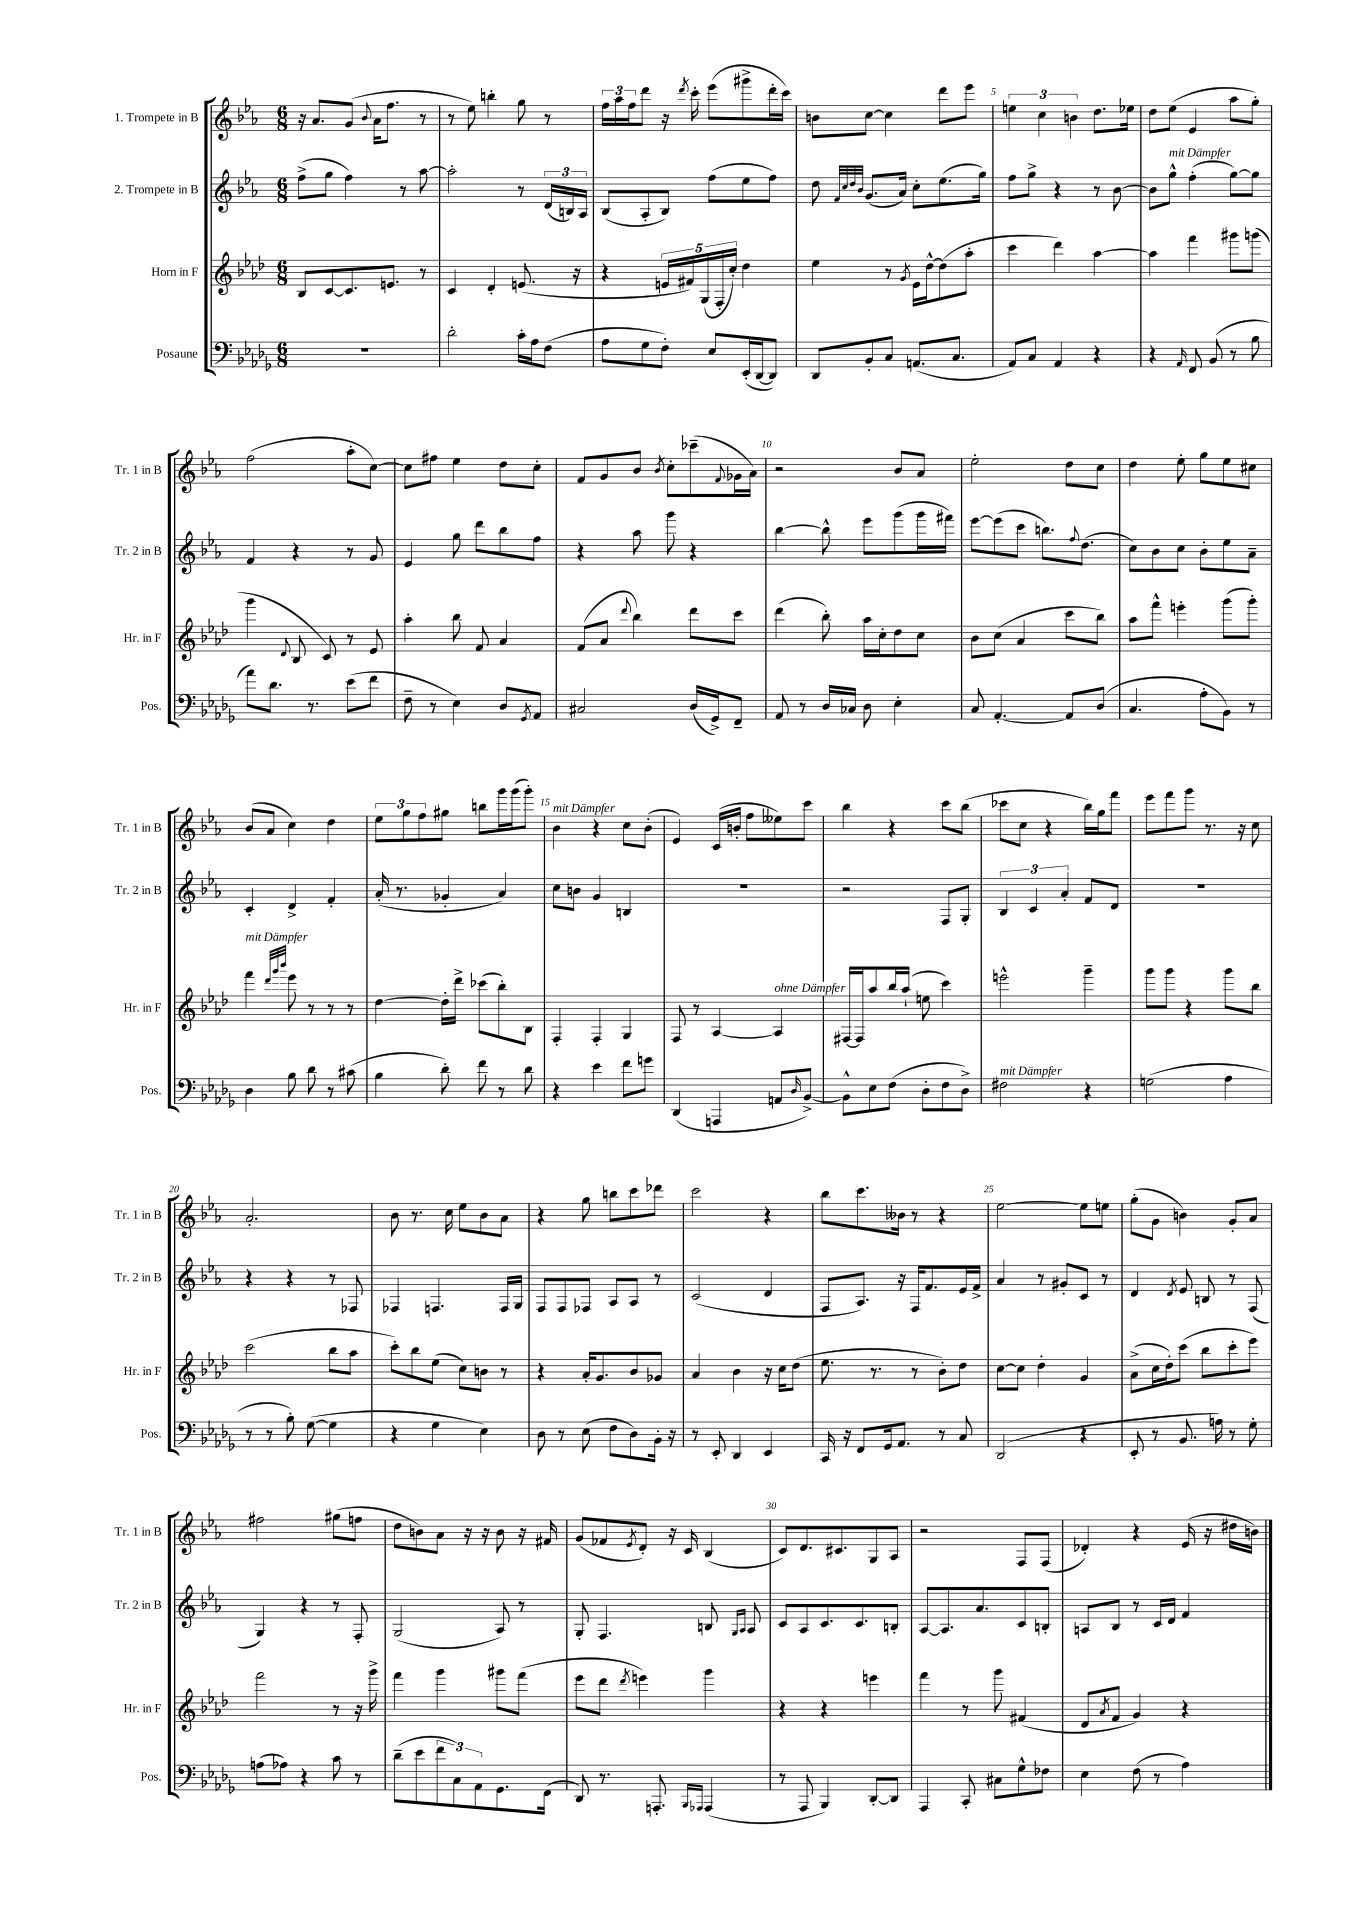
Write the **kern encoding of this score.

**kern	**kern	**kern	**kern
*part4	*part3	*part2	*part1
*staff4	*staff3	*staff2	*staff1
*I"Posaune	*I"Horn in F	*I"2. Trompete in B	*I"1. Trompete in B
*I'Pos.	*I'Hr. in F	*I'Tr. 2 in B	*I'Tr. 1 in B
*clefF4	*clefG2	*clefG2	*clefG2
*k[b-e-a-d-g-]	*k[b-e-a-d-]	*k[b-e-a-]	*k[b-e-a-]
*M6/8	*M6/8	*M6/8	*M6/8
=1	=1	=1	=1
2.r	8B-/L	(8ff^\L	16r
.	.	.	8.a-/L
.	[8c/	8gg\J	.
.	8.c/]	4ff\)	(8g/J
.	.	.	8qqb-/
.	.	.	16a-\KL
.	8.en/J	.	8.ff\J
.	.	8r	.
.	8r	[8aa-\	8r
=2	=2	=2	=2
2d-'\	4c/	2aa-'\]	8r
.	.	.	8ee-\)
.	4d-'/	.	4bbn'\
16c'\LL	(8.en/	8r	8gg\
16A-\J	.	.	.
(8F\J	.	(24d/LL	8r
.	.	24Bn/)	.
.	16r	.	.
.	.	24A-/JJ	.
=3	=3	=3	=3
8A-\L	4r	(8B-/L	24ff\LL
.	.	.	24aa-\
.	.	.	24ff\J
8G-\	.	8A-'/	8ddd\J
8F'\J)	20en/LL	8B-/J)	16r
.	20f#X/)	.	.
.	.	.	8qddd/
.	.	.	16ccc'\
.	(20G/	.	.
8E-/L	.	(8ff\L	(8eee-\L
.	20F'/	.	.
.	20cc'/JJ)	.	.
(16EE-'/L	4dd-\	8ee-\	8ggg#X^\
[16DD-/J	.	.	.
8DD-/J])	.	8ff\J)	16ddd'\L
.	.	.	16ccc\JJ)
=4	=4	=4	=4
8DD-/L	4ee-\	8dd\	8bn\L
.	.	32qqf/LLL	.
.	.	32qqcc/	.
.	.	32qqdd/	.
.	.	32qqb-/JJJ	.
8BB-'/	.	(8.g/L	[8cc\J
8C/J	8r	.	4cc\]
.	.	16a-/Jk)	.
.	8qg/	.	.
(8.AAn/L	16e-\LL	8cc'\L	.
.	[16dd-^^\J	.	.
.	(8dd-\]	(8.ee-\	8ddd\L
8.C/J	.	.	.
.	8aa-'\J	.	8eee-\J
.	.	16gg\Jk)	.
=5	=5	=5	=5
8AA-/L)	4ccc\	8ff\L	6een\
8C/J	.	8gg^\J	.
.	.	.	6cc\
4AA-/	4ddd-\)	4r	.
.	.	.	6bn\
4r	[4aa-\	8r	8.dd\L
.	.	[8b-\	.
.	.	.	16ee-X\Jk
=6	=6	=6	=6
4r	4aa-\]	8b-\L]	8dd\L
!	!	!LO:TX:a:i:t=mit Dämpfer	!
.	.	8gg^^\J	(8ee-\J
16qqAA-/	.	.	.
8FF/	4fff\	(4ff'\	4e-/
(8BB-/	.	.	.
8r	8ggg#X\L	[8gg\L)	8aa-\L
8B-\	(8gggn\J	8gg\J]	8gg'\J)
!!LO:LB:g=z
=7	=7	=7	=7
8a-\L)	4ggg\	4f/	(2ff\
8.d-\J	.	.	.
.	8qqd-/	.	.
.	8B-/	4r	.
8.r	.	.	.
.	8c/)	.	.
(8e-\L	8r	8r	8aa-'\L
8f\J	8e-/	8g/	[8cc\J)
=8	=8	=8	=8
8F~\	4aa-'\	4e-/	8cc\L]
8r	.	.	8ff#X\J
4E-\)	8bb-\	8gg\	4ee-\
.	8f/	8ddd\L	.
8D-/L	4a-/	8bb-\	8dd\L
8qGG-/	.	.	.
8AA-/J	.	8ff\J	8cc'\J
=9	=9	=9	=9
2C#X/	(8f/L	4r	8f/L
.	8a-/J	.	8g/
.	8qqddd-/	.	.
.	4bb-\)	8aa-\	8b-/J
.	.	.	8qb-/
.	.	8ggg\	8cc'\L
(16D-/LL	8ddd-\L	4r	(8ccc-X~\
16GG-^/J)	.	.	.
.	.	.	8qqf/
8FF~/J	8ccc\J	.	16g-X\L
.	.	.	16a-\JJ)
=10	=10	=10	=10
8AA-/	(4ddd-\	[4bb-\	2r
8r	.	.	.
16D-/LL	8bb-'\)	8bb-^^\]	.
16C-X/JJ	.	.	.
8D-\	16aa-\LL	8eee-\L	.
.	16cc'\J	.	.
4E-'\	8dd-\	(8ggg\	8b-/L
.	8cc\J	16ggg\L	8a-/J
.	.	16fff#X\JJ)	.
=11	=11	=11	=11
8C/	8b-\L	[8eee-\L	2ee-'\
[4.AA-'/	(8cc\J	(8eee-\]	.
.	4a-/	8ccc\J	.
.	.	8.bbn\L)	.
8AA-/L]	8ccc\L	.	8dd\L
.	.	8qqff/	.
.	.	(8.dd\J	.
(8D-/J	8bb-\J)	.	8cc\J
=12	=12	=12	=12
4.C/	8aa-\L	8cc\L)	4dd\
.	8fff^^\J	8b-\	.
.	4eeen'\	8cc\J	8ee-'\
8A-'\L	.	8b-'\L	8gg\L
8BB-\J)	(8ggg\L	8ee-\	8ee-\
8r	8ggg'\J)	8a-~\J	8cc#X\J
!!LO:LB:g=z
=13	=13	=13	=13
!	!LO:TX:a:i:t=mit Dämpfer	!	!
4D-\	4fff\	4c'/	(8b-/L
.	.	.	8a-/J
.	32qqddd-/LLL	.	.
.	32qqggg/	.	.
.	32qqbbb-/JJJ	.	.
8B-\	8eee-\	4d^/	4cc\)
8d-\	8r	.	.
8r	8r	4f'/	4dd\
(8c#X\	8r	.	.
=14	=14	=14	=14
4B-\	[4dd-\	(16a-'/	12ee-\L
.	.	8.r	.
.	.	.	12gg\
.	.	.	12ff\
8d-'\)	16dd-'\LL]	4g-X'/	8gg#X\J
.	16ddd-^\JJ	.	.
8f\	(8ccc-X\L	.	8bbn\L
8r	8bb-'\)	4a-/)	16ggg\L
.	.	.	(16ggg\J
8d-\	8B-\J	.	8ggg'\J)
=15	=15	=15	=15
!	!	!	!LO:TX:a:i:t=mit Dämpfer
4r	4F'/	8cc\L	4b-\
.	.	8bn\J	.
4e-\	4F'/	4g/	4r
8f\L	4G/	4Bn/	8cc\L
8gn\J	.	.	(8b-'\J
=16	=16	=16	=16
(4DD-/	8F/	2.r	4e-/)
.	8r	.	.
4AAAn/	[4A-/	.	(16c/LL
.	.	.	16bn'/JJ
.	.	.	8ff\L
!	!LO:TX:a:i:t=ohne Dämpfer	!	!
8AAn/L	4A-/]	.	8ee--X\)
16qqD-/	.	.	.
[8BB-^/J)	.	.	8ccc\J
=17	=17	=17	=17
8BB-^^\L]	[16F#X/LL	2r	4bb-\
.	16F#/J]	.	.
8E-\	8aa-/	.	.
(8F\J	16bb-/L	.	4r
.	(16aa-`/JJ	.	.
8D-'\L	8een\	.	.
8F\	4ccc\)	8F/L	8ccc\L
8D-^\J)	.	8G'/J	(8bb-\J
=18	=18	=18	=18
!LO:TX:a:i:t=mit Dämpfer	!	!	!
2F#X\	2eeen^^\	6B-/	8ccc-X\L
.	.	.	8cc\J
.	.	6c/	.
.	.	.	4r
.	.	6a-'/	.
4r	4ggg~\	8f/L	16bb-\LL)
.	.	.	16gg\J
.	.	8d/J	8fff\J
=19	=19	=19	=19
(2Gn\	8ggg\L	2.r	8eee-\L
.	8ggg\J	.	8fff\
.	4r	.	8ggg\J
.	.	.	8.r
4A-\	8ggg\L	.	.
.	.	.	16r
.	8bb-\J	.	8cc\
!!LO:LB:g=z
=20	=20	=20	=20
8r	(2ccc\	4r	2.a-'/
8r	.	.	.
8B-'\)	.	4r	.
([8G-\	.	.	.
4G-\]	8bb-\L	8r	.
.	8aa-\J	8F-X/	.
=21	=21	=21	=21
4r	8ccc'\L)	4F-X/	8b-\
.	8bb-\	.	8.r
4G-\	(8ee-\J	4.Fn/	.
.	.	.	16cc\
.	8cc\L)	.	8ee-\L
4E-\)	8bn\J	.	8b-\
.	8r	16F/LL	8a-\J
.	.	16G/JJ	.
=22	=22	=22	=22
8D-\	4r	8F/L	4r
8r	.	8F/	.
(8E-\	16a-'/KL	8F-X/J	8gg\
.	8.g/	.	.
8F\L	.	8A-/L	8bbn\L
8D-\)	8b-/	8A-/J	8ccc\
16BB-'\Jk	8g-X/J	8r	8ddd-X\J
16r	.	.	.
=23	=23	=23	=23
8r	4a-/	(2c/	2ccc\
8EE-'/	.	.	.
4DD-/	4b-\	.	.
4EE-/	16r	4d/	4r
.	16cc\KL	.	.
.	(8dd-\J	.	.
=24	=24	=24	=24
16CC/	8.ee-\	8F/L	8bb-\L
16r	.	.	.
8FF/L	.	8.A-/J)	8.ccc\
.	8.r	.	.
16GG-/k	.	.	.
8.AA-/J	.	16r	16b--X\Jk
.	8r	16F/KL	8r
.	.	8.f/	.
8r	8b-'\L)	.	4r
8C/	8dd-\J	16e-/L	.
.	.	16f^/JJ	.
=25	=25	=25	=25
(2DD-/	[8cc\L	4a-/	[2ee-\
.	8cc\J]	.	.
.	4dd-'\	8r	.
.	.	8g#X'/L	.
4r	4g/	8c/J	8ee-\L]
.	.	8r	8een\J
=26	=26	=26	=26
8EE-'/	(8a-^\L	4d/	(8gg'\L
8r	16cc\L	.	8g\J
.	16dd-'\J)	.	.
.	.	8qd/	.
8.BB-/	(8ccc\J	8e-/	4bn\)
.	8bb-\L	8Bn/	.
16An\)	.	.	.
8r	8ccc'\	8r	8g'/L
8G-'\	8eee-\J)	(8F/	8a-/J
!!LO:LB:g=z
=27	=27	=27	=27
(8An\L	2fff\	4G/)	2ff#X\
8A-X\J)	.	.	.
4r	.	4r	.
8c\	8r	8r	(8gg#X\L
8r	16r	8F'/	8ffn\J
.	16ggg^\	.	.
=28	=28	=28	=28
(8d-~\L	4fff\	(2G/	8dd\L
8e-\	.	.	8bn\)
12f\	4ggg\	.	8a-\J
12C\)	.	.	.
.	.	.	16r
12AA-\	.	.	.
.	.	.	16r
8.GG-\	8ggg#X\L	8A-/)	8b\
.	(8fff\J	8r	16r
(16FF\Jk	.	.	16f#X/
=29	=29	=29	=29
8DD-/)	8eee-\L	8G'/	(8g/L
8.r	8ddd-\J	4.F/	8f-X/
.	8qddd-/	.	8qe-/
.	4eeen\)	.	8d'/J)
8.AAAn'/	.	.	.
.	.	.	16r
.	.	.	16c/
16qqBBB-/LL	.	.	.
16qqAAA-X/JJ	.	.	.
(4AAA-/	4ggg\	8Bn/	(4B-/
.	.	16qqG/LL	.
.	.	16qqA-/JJ	.
.	.	8A-/	.
=30	=30	=30	=30
8r	4r	8c/L	8c/L)
8AAA-/	.	8A-/	8.d/
4BBB-/)	4r	8.c/	.
.	.	.	8.c#X/
.	.	8.c/	.
[8DD-'/L	4eeen\	.	8G/
8DD-/J]	.	8Bn'/J	8A-/J
=31	=31	=31	=31
4AAA-/	4fff\	[8A-/L	2r
.	.	8.A-/]	.
8CC'/	8r	.	.
.	.	8.a-/	.
8C#X\L	8ggg\	.	.
8G-^^\	(4f#X/	8c/	8F/L
8F-X\J	.	8Bn'/J	(8F/J
=32	=32	=32	=32
4E-\	8d-/L	8An/L	4d-X'/)
.	8qa-/	.	.
.	8f/J	8B-/J	.
(8F\	4g/)	8r	4r
8r	.	16c/LL	.
.	.	16d/JJ	.
4A-\)	4r	4f/	(16e-/
.	.	.	16r
.	.	.	16dd#X\LL
.	.	.	16bn\JJ)
==	==	==	==
*-	*-	*-	*-
